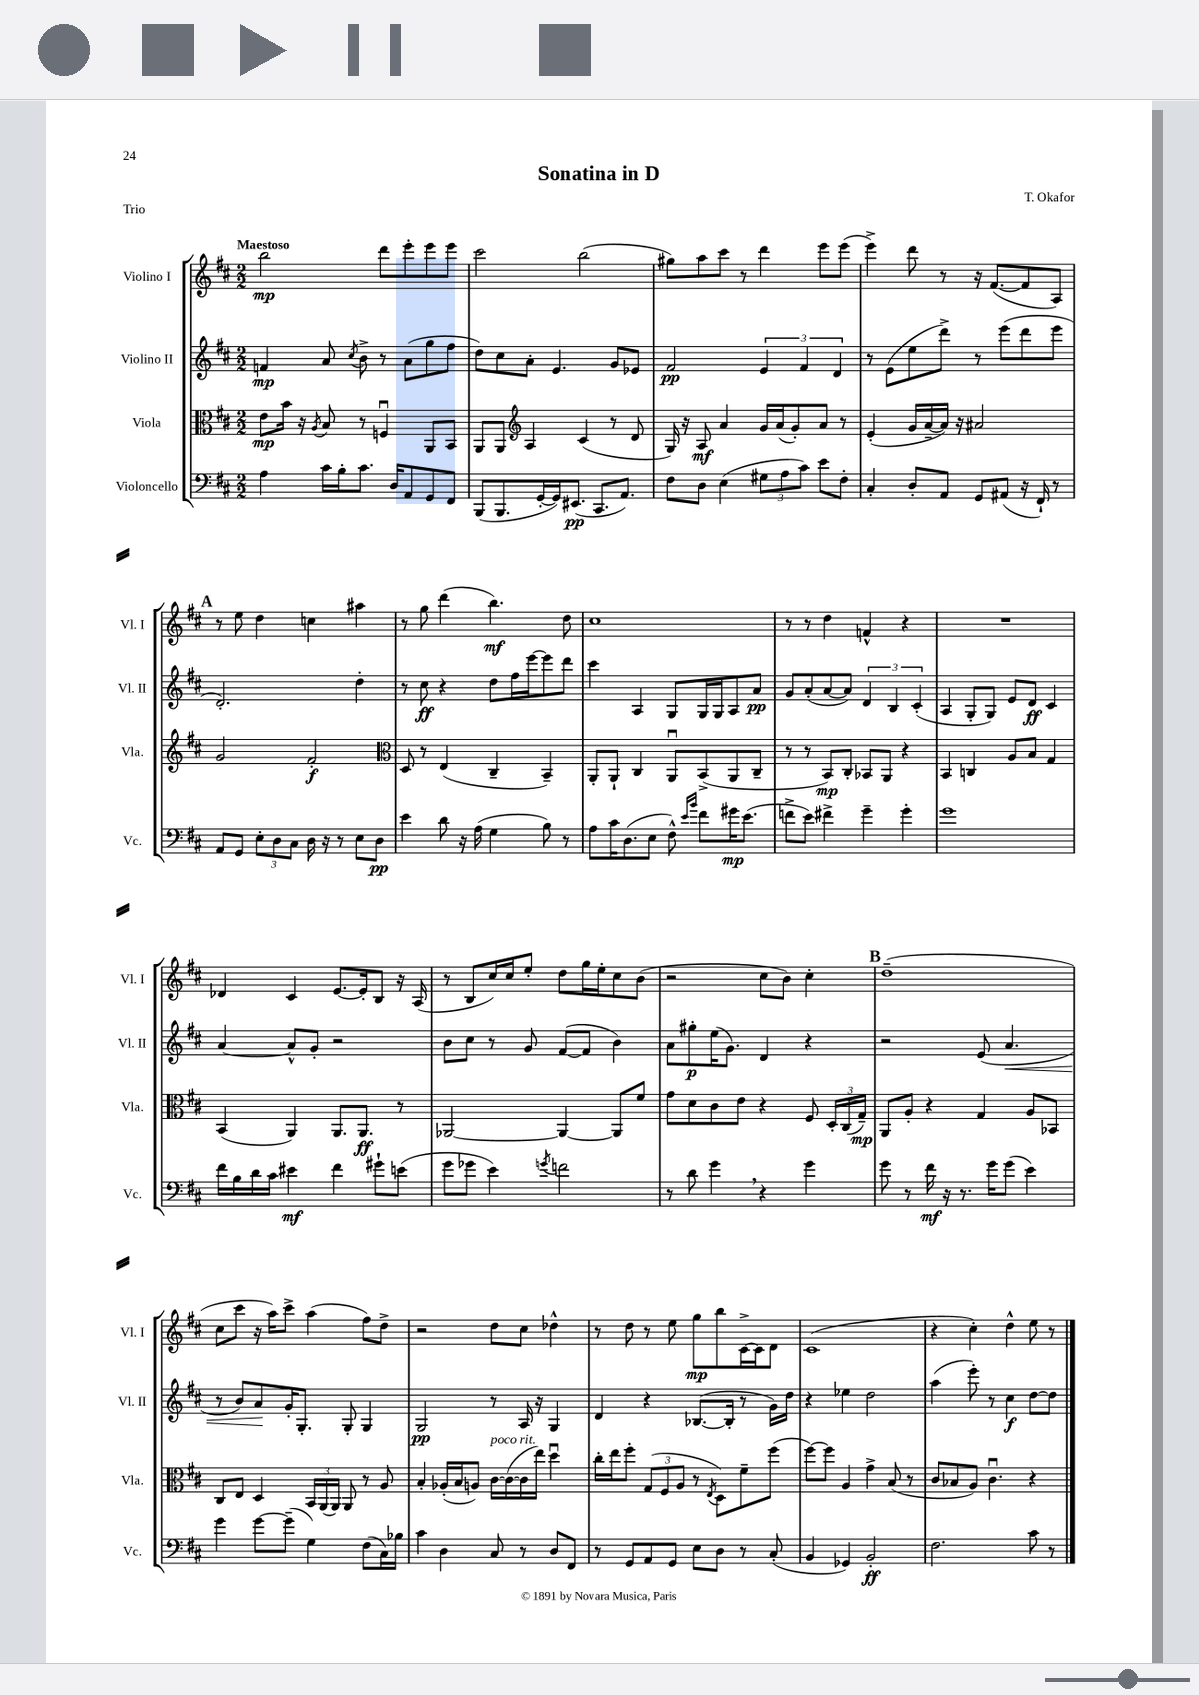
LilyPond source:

\header { title = "Sonatina in D" composer = "T. Okafor" piece = "Trio" }
<<
\new StaffGroup <<
\new Staff = "s0" \with { instrumentName = "Violino I" shortInstrumentName = "Vl. I" } {
    \clef treble \key d \major \numericTimeSignature \time 2/2 \tempo "Maestoso"
    \autoBeamOff b''2\mp d'''8[ e'''8-. e'''8 e'''8] |
    cis'''2 b''2( |
    gis''8[) a''8 cis'''8] r8 d'''4 e'''8[ e'''8]( |
    e'''4->) d'''8 r8 r16 fis'8.[~( fis'8 a8]) |
    \mark \markup { \bold "A" } r8 e''8 d''4 c''4 ais''4 |
    r8 g''8 d'''4( b''4.\mf) d''8 |
    cis''1 |
    r8 r8 d''4 f'4-^ r4 |
    R1 |
    des'4 cis'4 e'8.[~ e'16-. b8] r16 a16( |
    r8 b8[ cis''16) cis''16 e''8]-. d''8[ g''16 e''16-. cis''8 b'8]( |
    r2 cis''8[ b'8]) cis''4-. |
    \mark \markup { \bold "B" } d''1--( |
    cis''8[ cis'''8] r16 a''16[) cis'''8]-> a''4( fis''8[) d''8]-> |
    r2 d''8[ cis''8] des''4-^ |
    r8 d''8 r8 e''8 g''8[\mp b''8 cis'16~-> cis'16 d'8] |
    cis'1( |
    r4 cis''4-.) d''4-^ e''8 r8 \bar "|." |
}
\new Staff = "s1" \with { instrumentName = "Violino II" shortInstrumentName = "Vl. II" } {
    \clef treble \key d \major \numericTimeSignature \time 2/2
    \autoBeamOff f'4\mp a'8 \acciaccatura { cis''8 } b'8-> r8 a'8[( g''8 fis''8] |
    d''8[) cis''8 a'8]-. e'4. g'8[ ees'8] |
    fis'2\pp \tuplet 3/2 { e'4 fis'4 d'4 } |
    r8 e'8[( e''8 d'''8]->) r8 e'''8[( d'''8 e'''8] |
    \mark \markup { \bold "A" } d'2.-.) d''4-. |
    r8 cis''8\ff r4 d''8[ fis''16 e'''16~ e'''8 d'''8] |
    cis'''4 a4 g8[ g16 g16 a8 a'8]\pp |
    g'8[ a'8-.( a'8~ a'8]) \tuplet 3/2 { d'4 b4 cis'4-.( } |
    a4 g8[-. g8]) e'8[ d'8]\ff cis'4 |
    a'4~ a'8[-^ g'8]-. r2 |
    b'8[ cis''8] r8 g'8 fis'8[~( fis'8] b'4) |
    a'8[ gis''8-.\p e''16( g'8.]) d'4 r4 |
    \mark \markup { \bold "B" } r2 e'8( a'4.\< |
    r8 b'8[) a'8\! g'16-. g8.]-. g8-. g4 |
    g2\pp r8 a16 r16 g4 |
    d'4 r4 bes8.[~( bes16]-. r8 g'16[) d''16] |
    r4 ees''4 d''2 |
    a''4( e'''8-.) r8 cis''4\f d''8[~ d''8] \bar "|." |
}
\new Staff = "s2" \with { instrumentName = "Viola" shortInstrumentName = "Vla." } {
    \clef alto \key d \major \numericTimeSignature \time 2/2
    \autoBeamOff e'8[\mp b'16] r16 \acciaccatura { a8 } b8 r8 f4\downbow a,8[ b,8] |
    a,8[ a,8] \clef treble a4 cis'4( r8 d'8 |
    g16) r16 a8\mf a'4 g'16[ a'16( g'8-.) a'8] r8 |
    e'4-.( g'16[ a'16~-- a'16]) r16 ais'2 |
    \mark \markup { \bold "A" } g'2 fis'2-.\f |
    \clef alto d8 r8 e4( cis4-- b,4--) |
    a,8[-. a,8]-! cis4 a,8[\downbow b,8->( a,8 cis8]-- |
    r8 r8 b,8[\mp) cis8]-. bes,8[ a,8] r4 |
    b,4 c4 a8[ b8] g4 |
    b,4( a,4) a,8.[ a,8.]\ff r8 |
    aes,2~ aes,4~ aes,8[ fis'8] |
    g'8[ d'8 cis'8 e'8] r4 fis8 \tuplet 3/2 { d16[-. cis16( g16]--\mp) } |
    \mark \markup { \bold "B" } a,8[ a8]-. r4 g4 a8[ bes,8] |
    cis8[ e8] d4 \tuplet 3/2 { b,16[ a,16( a,16]) } a,8 r8 a8 |
    b4-. aes16[-.( b16 a8]) cis'16[~^\markup { \italic "poco rit." } cis'16~( cis'16 e''16]) d''4\downbow |
    cis''16[-. e''16 fis''8]-. \tuplet 3/2 { g8[( fis8 a8] } r8 \acciaccatura { e8 } d8[) fis'8-- fis''8]( |
    fis''8[~) fis''8] a4 g'4-> b8( r8 |
    cis'8[ bes8 a8]) cis'4.\downbow r4 \bar "|." |
}
\new Staff = "s3" \with { instrumentName = "Violoncello" shortInstrumentName = "Vc." } {
    \clef bass \key d \major \numericTimeSignature \time 2/2
    \autoBeamOff a4 cis'16[ b16-. cis'8.] d16[ a,8 g,8 fis,8] |
    b,,8[( b,,8. g,16~-. g,16) eis,8.]\pp( cis,8.[ a,8.]) |
    fis8[ d8] e4( \tuplet 3/2 { gis8[ a8 cis'8]) } e'8[ fis8]-. |
    cis4-. d8[-. a,8] g,8[ ais,8]( r16 fis,16-!) r8 |
    \mark \markup { \bold "A" } a,8[ g,8] \tuplet 3/2 { e8[-. d8 cis8] } d16 r16 r8 e8[ d8]\pp |
    e'4 d'8 r16 a16( g4 b8) r8 |
    a8[ cis'16 d8.( e8] fis8-^) \grace { e'16[ b'16] } fis'8[ gis'16\mp e'8.]( |
    f'8[-> e'8]) fis'4-> g'4-- g'4-. |
    g'1 |
    fis'16[ b16 d'16 cis'16] eis'4\mf fis'4 gis'8[-! e'8]( |
    g'8[ ges'8] e'4) \acciaccatura { g'8 } f'2 |
    r8 d'8 g'4 \breathe r4 g'4 |
    \mark \markup { \bold "B" } g'8 r8 fis'16\mf r16 r8. g'16[ g'8]( e'4) |
    g'4 g'8[~ g'8]--( g4) fis8[( cis16) bes16] |
    cis'4 d4 cis8 r8 d8[ fis,8] |
    r8 g,8[ a,8 g,8] e8[ d8] r8 cis8-.( |
    b,4 ges,4) b,2-.\ff |
    fis2. cis'8 r8 \bar "|." |
}
>>
>>
\layout { \context { \Score \remove "Bar_number_engraver" } }
